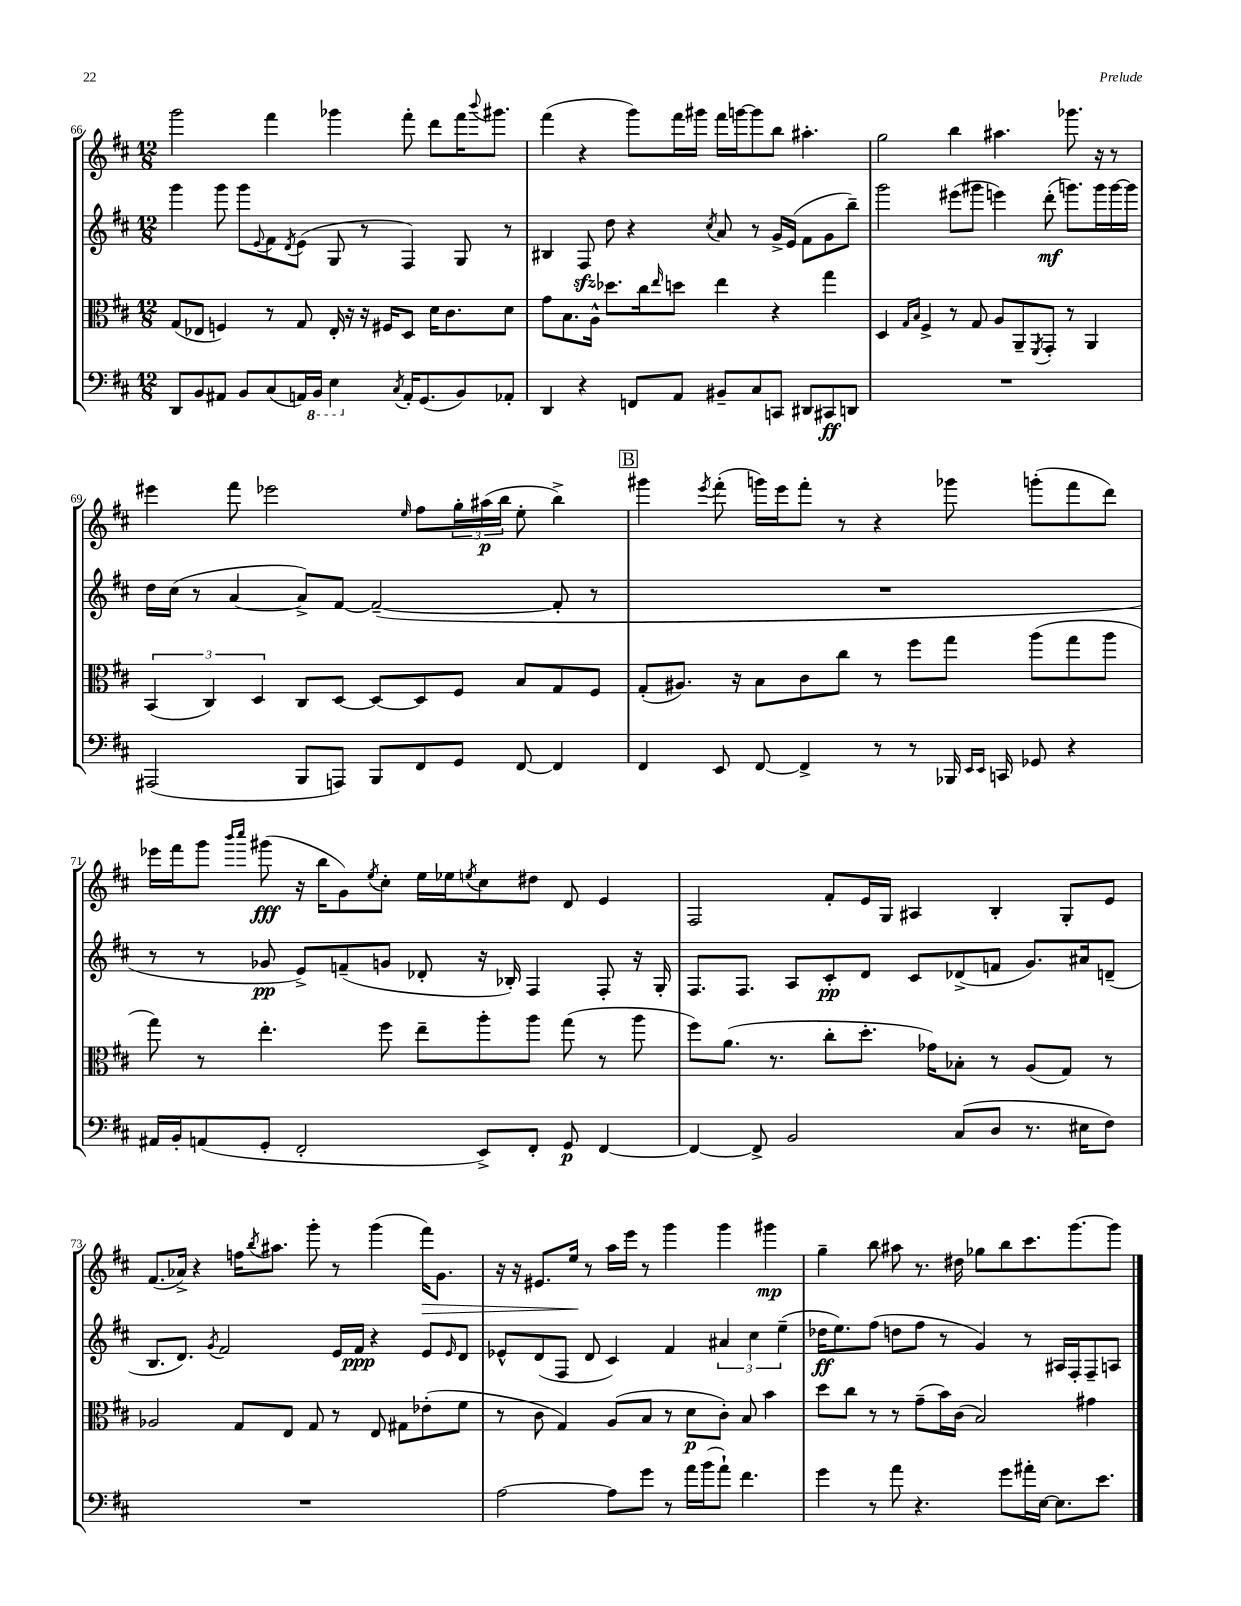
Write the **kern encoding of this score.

**kern	**kern	**kern	**kern
*staff4	*staff3	*staff2	*staff1
*clefF4	*clefC3	*clefG2	*clefG2
*k[f#c#]	*k[f#c#]	*k[f#c#]	*k[f#c#]
*M12/8	*M12/8	*M12/8	*M12/8
8DD	(8G	4ggg	2ggg
8BB	8E-	.	.
8AA#	4F)	8ggg	.
8BB	.	8ggg	.
.	.	8qqe	.
(8C#	8r	8f#	4fff#
.	.	8qd	.
16AA)	8G	(8e	.
16BBB	.	.	.
4EE	16E-'	8G	4ggg-
.	16r	.	.
.	16r	8r	.
.	16F#	.	.
8qC#	.	.	.
16AA'	8D	4F#)	8fff#'
(8.GG	.	.	.
.	16d	.	8ddd
.	8.c#	.	.
8BB)	.	8G	16fff#
.	.	.	8qqbbb
.	.	.	8.ggg#
8AA-'	8d	8r	.
=	=	=	=
4DD	8g	4B#	(4fff#
.	8.B	.	.
4r	.	8F#	4r
.	16A^^	.	.
.	8.dd-	8dd	.
8FF	.	4r	8ggg)
.	16cc#	.	.
.	16qqee	.	.
8AA	8dd	.	16fff#
.	.	.	16ggg#
.	.	8qcc#	.
8BB#~	4ee	8a	16fff#
.	.	.	[16ggg
8C#	.	8r	8ggg]
8CC	4r	16g^	8bb
.	.	(16e	.
8DD#	.	8f#	4.aa#'
8CC#	4gg	8g	.
8DD	.	8bb~)	.
=	=	=	=
1.r	4D	2ggg	2gg
.	16qqG	.	.
.	16qqB	.	.
.	4F#^	.	.
.	8r	(8eee#	4bb
.	8G	8ggg#	.
.	8A	4eee)	4.aa#
.	8AA~	.	.
.	8qFF#	.	.
.	8GG'	(8ddd'	.
.	8r	8.ggg)	8.ggg-
.	4AA	.	.
.	.	16ggg	16r
.	.	[16ggg	8r
.	.	16ggg]	.
=	=	=	=
(2AAA#	(6BB	16dd	4eee#
.	.	(16cc#	.
.	.	8r	.
.	6C#)	.	.
.	.	[4a	8fff#
.	6D	.	.
.	.	.	2eee-
8BBB	8C#	8a^])	.
8AAA)	[8D	[8f#	.
8BBB	8D_	(2f#~_	.
.	.	.	16qqee
8FF#	8D]	.	8ff#
8GG	8F#	.	24gg'
.	.	.	(24aa#
.	.	.	24bb
[8FF#	8B	.	8ee'
4FF#]	8G	8f#']	4bb^)
.	8F#	8r	.
=	=	=	=
4FF#	(8G'	1.r	4ggg#
.	8.A#)	.	.
.	.	.	8qeee
8EE	.	.	(8fff#'
.	16r	.	.
[8FF#	8B	.	16ggg)
.	.	.	16eee
4FF#^]	8c#	.	8fff#'
.	8cc#	.	8r
8r	8r	.	4r
8r	8ff#	.	.
16BBB-	8gg	.	8ggg-
16qqEE	.	.	.
16qqEE	.	.	.
16CC	.	.	.
8GG-	(8aa	.	(8ggg'
4r	8gg	.	8fff#
.	8aa	.	8ddd)
=	=	=	=
16AA#	8gg)	8r	16eee-
16BB'	.	.	16fff#
(8AA	8r	8r	8ggg
.	.	.	16qqbbb
.	.	.	16qqcccc#
8GG'	4.ee'	8g-	(8ggg#
2FF#'	.	8e^)	16r
.	.	.	16bb
.	.	(8f~	8g)
.	.	.	8qee
.	8ff#	8g	8cc#'
.	8ee~	8d-'	16ee
.	.	.	16ee-
.	.	.	8qee
8EE^)	8aa'	16r	8cc#
.	.	16B-')	.
8FF#'	8aa	4F#	8dd#
8GG	(8gg	.	8d
[4FF#	8r	8F#'	4e
.	8aa	16r	.
.	.	16G'	.
=	=	=	=
4FF#_	8ff#)	8.F#	2F#
.	(8.a	.	.
.	.	8.F#	.
8FF#^]	.	.	.
.	8.r	.	.
2BB	.	8A	.
.	8cc#'	8c#'	8f#'
.	8.dd'	8d	16e
.	.	.	16G
.	.	8c#	4A#
.	16g-)	.	.
(8C#	8B-'	(8d-^	.
8D	8r	8f	4B'
8.r	(8A	8.g)	.
.	8G)	.	8G'
16E#	.	16a#	.
8F#)	8r	(8d~	8e
=	=	=	=
1.r	2A-	8.B	(8.f#
.	.	8.d)	16a-^)
.	.	.	4r
.	.	8qg	.
.	.	2f#	.
.	8G	.	16ff
.	.	.	8qbb
.	.	.	8.aa#
.	8E	.	.
.	8G	.	8ggg'
.	8r	16e	8r
.	.	16f#	.
.	8E	4r	(4ggg
.	8G#	.	.
.	(8e-'	8e	16fff#)
.	.	.	8.g
.	.	16qqe	.
.	8f#	8d	.
=	=	=	=
[2A	8r	8e-^^	16r
.	.	.	16r
.	8c#	(8d	8.e#
.	4G)	8F#	.
.	.	.	16ee
.	.	8d	8r
8A]	(8A	4c#)	16aa
.	.	.	16eee
8g	8B	.	8r
8r	8r	4f#	4ggg
16a	8d	.	.
(16b	.	.	.
8a`)	8c#')	6a#	4ggg
4.f#	8B	.	.
.	.	6cc#	.
.	4b	.	4ggg#
.	.	(6ee~	.
=	=	=	=
4g	8dd	16dd-	4gg~
.	.	8.ee)	.
.	8cc#	.	.
8r	8r	(8ff#	8bb
8a	8r	8dd	8aa#
4.r	(8g~	8ff#	8.r
.	16b)	8r	.
.	(16c#	.	16dd#
.	2B)	4g)	8gg-
8g	.	.	8bb
16a#'	.	8r	8.ccc#
[16E	.	.	.
8.E]	.	16A#	.
.	.	16F#'	[8.ggg
.	4g#	8F#~	.
8.e	.	.	.
.	.	8A	8ggg]
==	==	==	==
*-	*-	*-	*-
